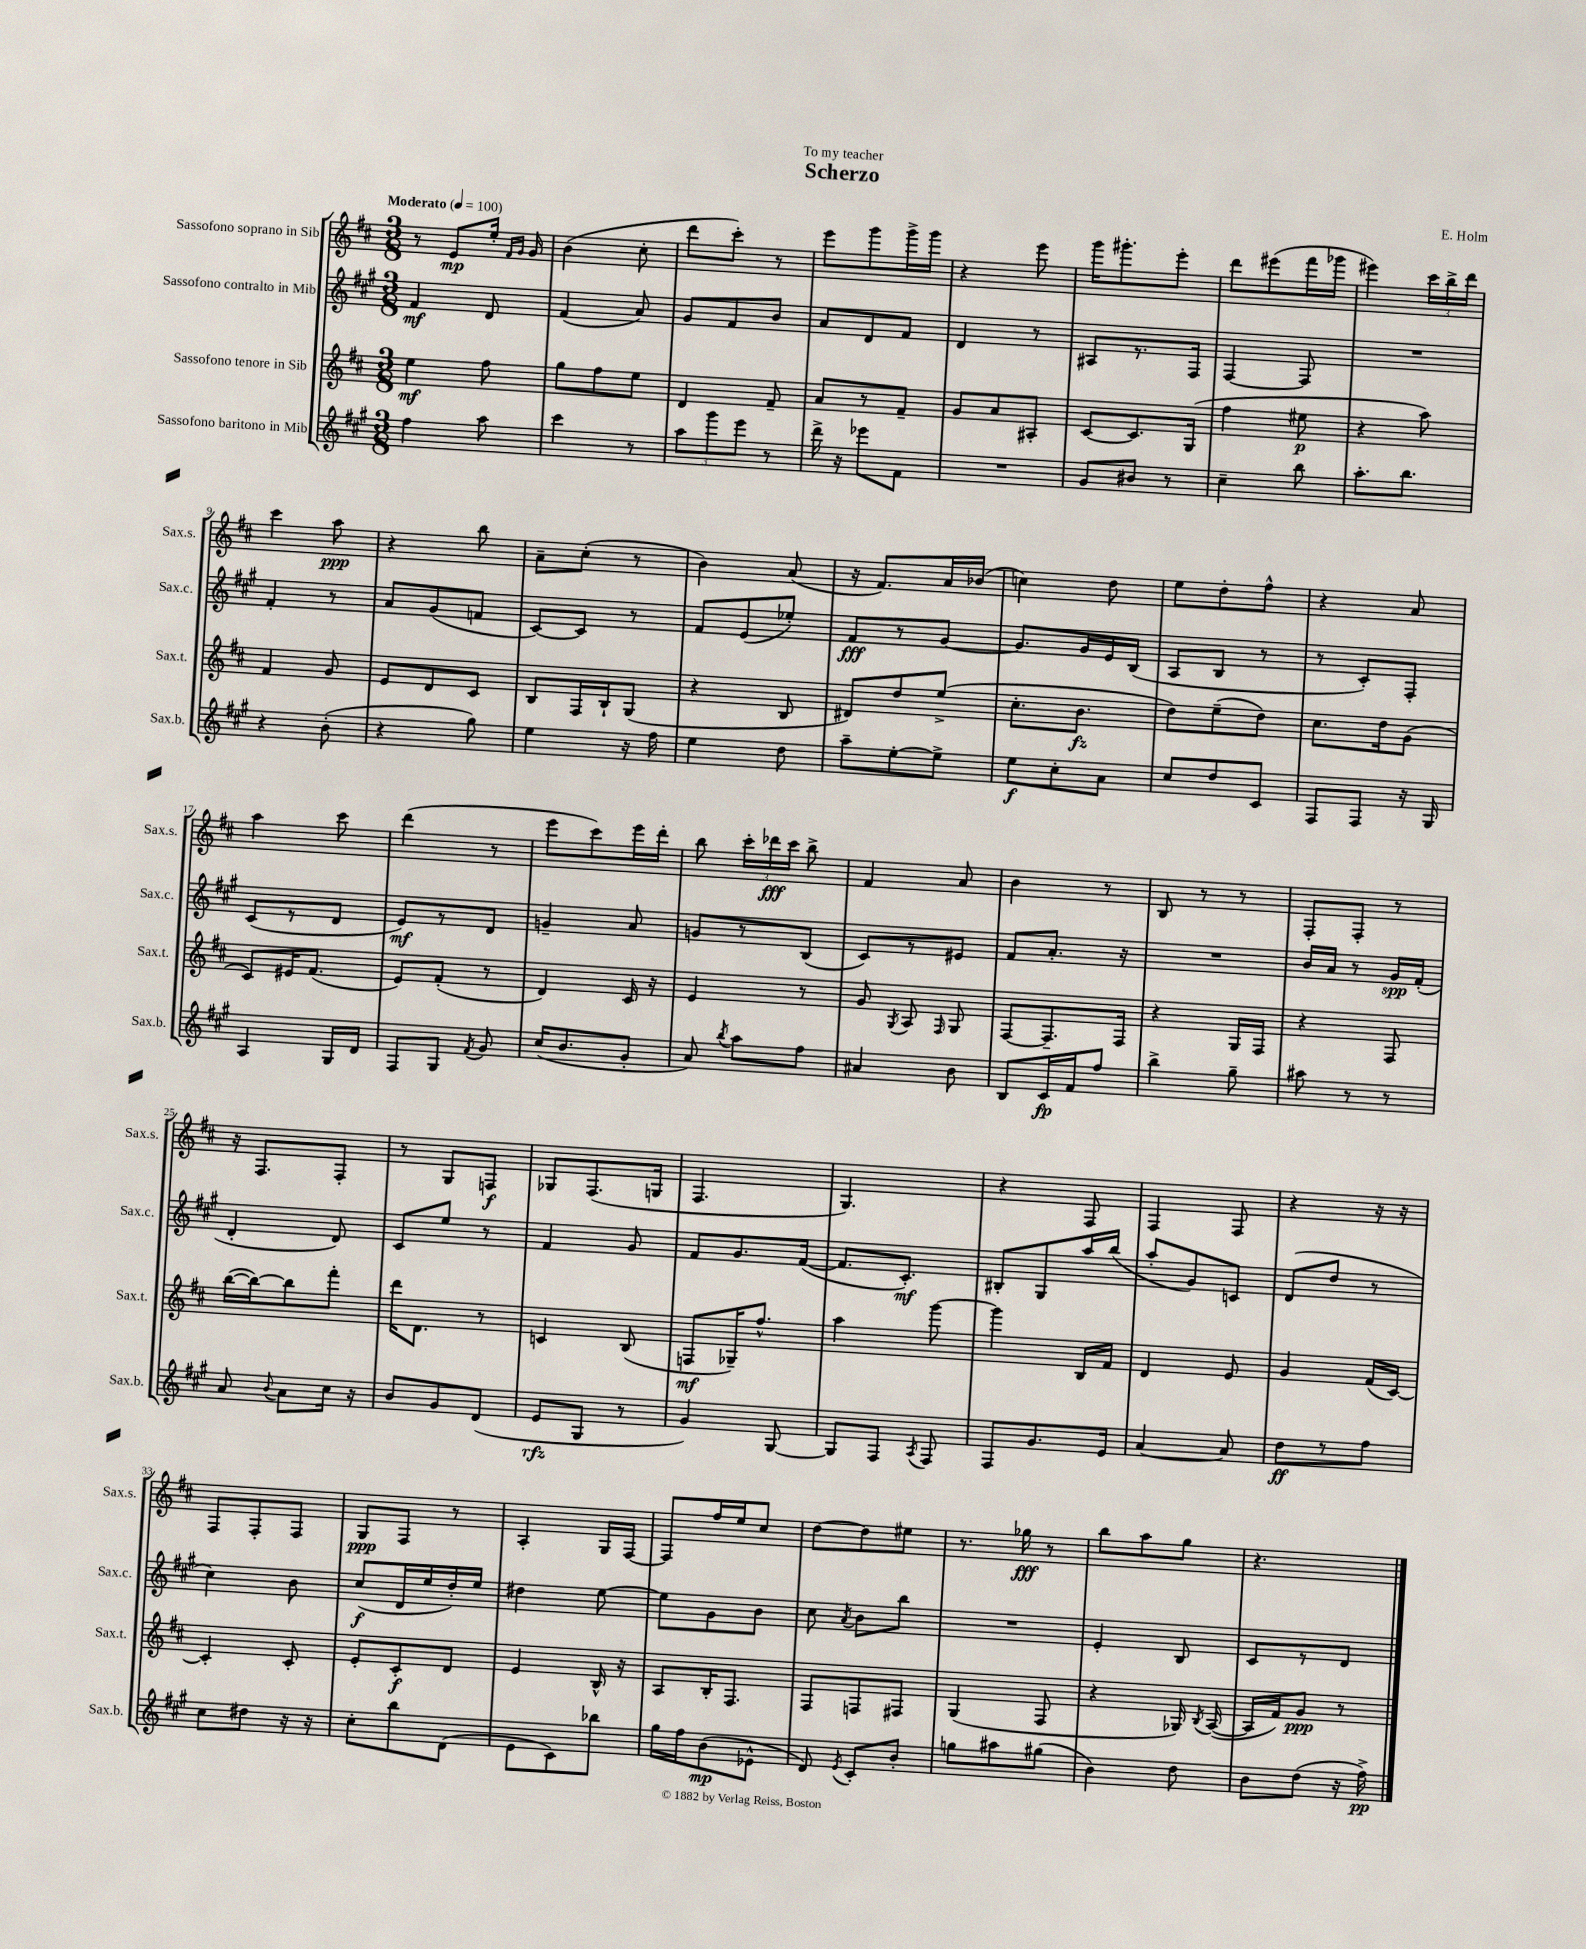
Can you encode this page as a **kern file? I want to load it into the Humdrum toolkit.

**kern	**kern	**kern	**kern
*staff4	*staff3	*staff2	*staff1
*clefG2	*clefG2	*clefG2	*clefG2
*k[f#c#g#]	*k[f#c#]	*k[f#c#g#]	*k[f#c#]
*M3/8	*M3/8	*M3/8	*M3/8
*MM100	*MM100	*MM100	*MM100
4ff#	4ee	4f#	8r
.	.	.	8e
8aa	8ff#	8d	16ee'
.	.	.	16qqf#
.	.	.	16qqg
.	.	.	16g
=	=	=	=
4ccc#	8gg	(4f#	(4b
.	8ff#	.	.
8r	8ee	8a)	8cc#'
=	=	=	=
12aa	4d	8g#	8ddd
12ggg#	.	.	.
.	.	8f#	8ccc#')
12eee	.	.	.
8r	8f#~	8b	8r
=	=	=	=
16ddd^	8a	8a	8eee
16r	.	.	.
8eee-	8r	8d	8ggg
8f#	8f#~	8f#	16ggg^
.	.	.	16ggg
=	=	=	=
4.r	8g	4d	4r
.	8a	.	.
.	8A#'	8r	8eee
=	=	=	=
8g#	[8c#	8A#	16ggg
.	.	.	8.ggg#'
8b#	8.c#]	8.r	.
8r	.	.	8eee'
.	(16G	16F#	.
=	=	=	=
4cc#~	4ff#	[4F#	8ddd
.	.	.	(8eee#
8bb	8ee#	8F#]	16fff#
.	.	.	16ggg-
=	=	=	=
8.aa'	4r	4.r	4eee#)
8.bb	.	.	.
.	8aa)	.	24ccc#
.	.	.	24bb^
.	.	.	24ddd
=	=	=	=
4r	4f#	4f#'	4ccc#
(8b'	8g	8r	8aa
=	=	=	=
4r	8e	8a	4r
.	8d	(8g#	.
8gg#)	8c#	8f	8bb
=	=	=	=
4ee	8B	[8c#)	8a~
.	16F#	8c#]	(8cc#'
.	16B`	.	.
16r	(8G	8r	8r
16ff#	.	.	.
=	=	=	=
4ee	4r	8f#	4b)
.	.	(8e	.
8dd	8B	8ee-')	(8a
=	=	=	=
8aa~	8d#)	8f#	16r
.	.	.	8.f#)
[8ee'	8dd	8r	.
8ee^]	(8ee^	[8g#	16a
.	.	.	(16b-
=	=	=	=
8ee	8.cc#'	8.g#]	4cc)
8cc#'	.	.	.
.	8.b	16g#	.
8a	.	16e	8dd
.	.	(16B	.
=	=	=	=
8cc#	8dd)	8A	8ee
8dd	(8ee~	8B	8dd'
8c#	8dd)	8r	8ff#^^
=	=	=	=
8F#	8.cc#	8r	4r
8F#	.	8c#')	.
.	16dd	.	.
16r	(8g	8F#'	8a
16G#	.	.	.
=	=	=	=
4A	8c#)	(8c#	4aa
.	16e#	8r	.
.	(8.f#	.	.
16G#	.	8d	8ccc#
16d	.	.	.
=	=	=	=
8F#	8e)	8e)	(4ddd
8G#	(8f#'	8r	.
8qf#	.	.	.
8g#	8r	8d	8r
=	=	=	=
(16cc#	4d)	4g~	8eee
8.b	.	.	.
.	.	.	8ccc#)
8g#'	16c#	8a	16eee
.	16r	.	16ddd'
=	=	=	=
8a)	4e	8g	8bb
8qbb	.	.	.
8aa	.	8r	24ccc#'
.	.	.	24ddd-
.	.	.	24ccc#
8ff#	8r	(8B	8bb^
=	=	=	=
4a#	8g	8c#)	4f#
.	8qG	.	.
.	8A	8r	.
.	16qqF#	.	.
8b	8G	8e#	8a
=	=	=	=
8B	[8F#	8f#	4b
16c#	8.F#~]	8.a'	.
16f#	.	.	.
8ff#	.	.	8r
.	16F#	16r	.
=	=	=	=
4bb^	4r	4.r	8B
.	.	.	8r
8gg#~	16G	.	8r
.	16F#	.	.
=	=	=	=
8aa#	4r	16b	8F#'
.	.	16a	.
8r	.	8r	8F#'
8r	8F#	16g#	8r
.	.	(16f#'	.
=	=	=	=
8a	([16bb	4d'	16r
.	16bb_)	.	8.F#
8qqb	.	.	.
8a	8bb]	.	.
16cc#	8fff#'	8d)	8F#'
16r	.	.	.
=	=	=	=
8b	16ddd	8c#	8r
.	8.d	.	.
8g#	.	8ee	8G
(8d	8r	8r	8F
=	=	=	=
8e	4c	4f#	8G-
8G#	.	.	(8.F#
8r	(8B	8g#	.
.	.	.	16G
=	=	=	=
4g#)	8F	8f#	4.F#
.	16G-~)	8.g#	.
.	8.ff#^^	.	.
[8G#	.	.	.
.	.	([16f#	.
=	=	=	=
8G#]	4aa	8.f#]	4.G)
8F#	.	.	.
.	.	8.c#')	.
8qA	.	.	.
8F#	[8ggg	.	.
=	=	=	=
8F#	4ggg]	8B#'	4r
8.g#	.	8G#	.
.	16B	16aa	8F#
16e	16f#	(16bb	.
=	=	=	=
[4a	4d	8aa'	4F#
.	.	8g#)	.
8a]	8e	8c	8F#
=	=	=	=
8dd	4g	(8d	4r
8r	.	8dd	.
8ff#	(16f#	8r	16r
.	[16c#)	.	16r
=	=	=	=
8cc#	4c#']	4cc#)	8F#
8dd#	.	.	8F#'
16r	8c#'	8b	8F#
16r	.	.	.
=	=	=	=
8cc#'	8e'	(8cc#	8G
8bb	8c#'	16d	8F#
.	.	16ee	.
(8d	8d	16dd')	8r
.	.	16ee	.
=	=	=	=
8e	4e	4dd#	4A'
8c#)	.	.	.
8bb-	16B^^	[8ee	16G
.	16r	.	[16F#
=	=	=	=
16gg#	8A	8ee]	8F#]
16ff#	.	.	.
(8b	16B'	8g#	16ff#
.	8.F#	.	16ee
8e-^^	.	8b	8cc#
=	=	=	=
8d)	8F#	8cc#	[8dd
8qe	.	8qa	.
8c#'	8F	8b	8dd]
8b'	8F#	8bb	8ee#
=	=	=	=
8gg	(4G	4.r	8.r
8aa#	.	.	.
.	.	.	16gg-
(8gg#	8F#	.	8r
=	=	=	=
4b)	4r	4e'	8bb
.	.	.	8aa
8dd	16G-)	8B	8gg
.	8qB	.	.
.	([16A	.	.
=	=	=	=
8b	16A]	8c#	4.r
.	16f#)	.	.
(8dd	8g	8r	.
16r	8r	8d	.
16ff#^)	.	.	.
==	==	==	==
*-	*-	*-	*-
